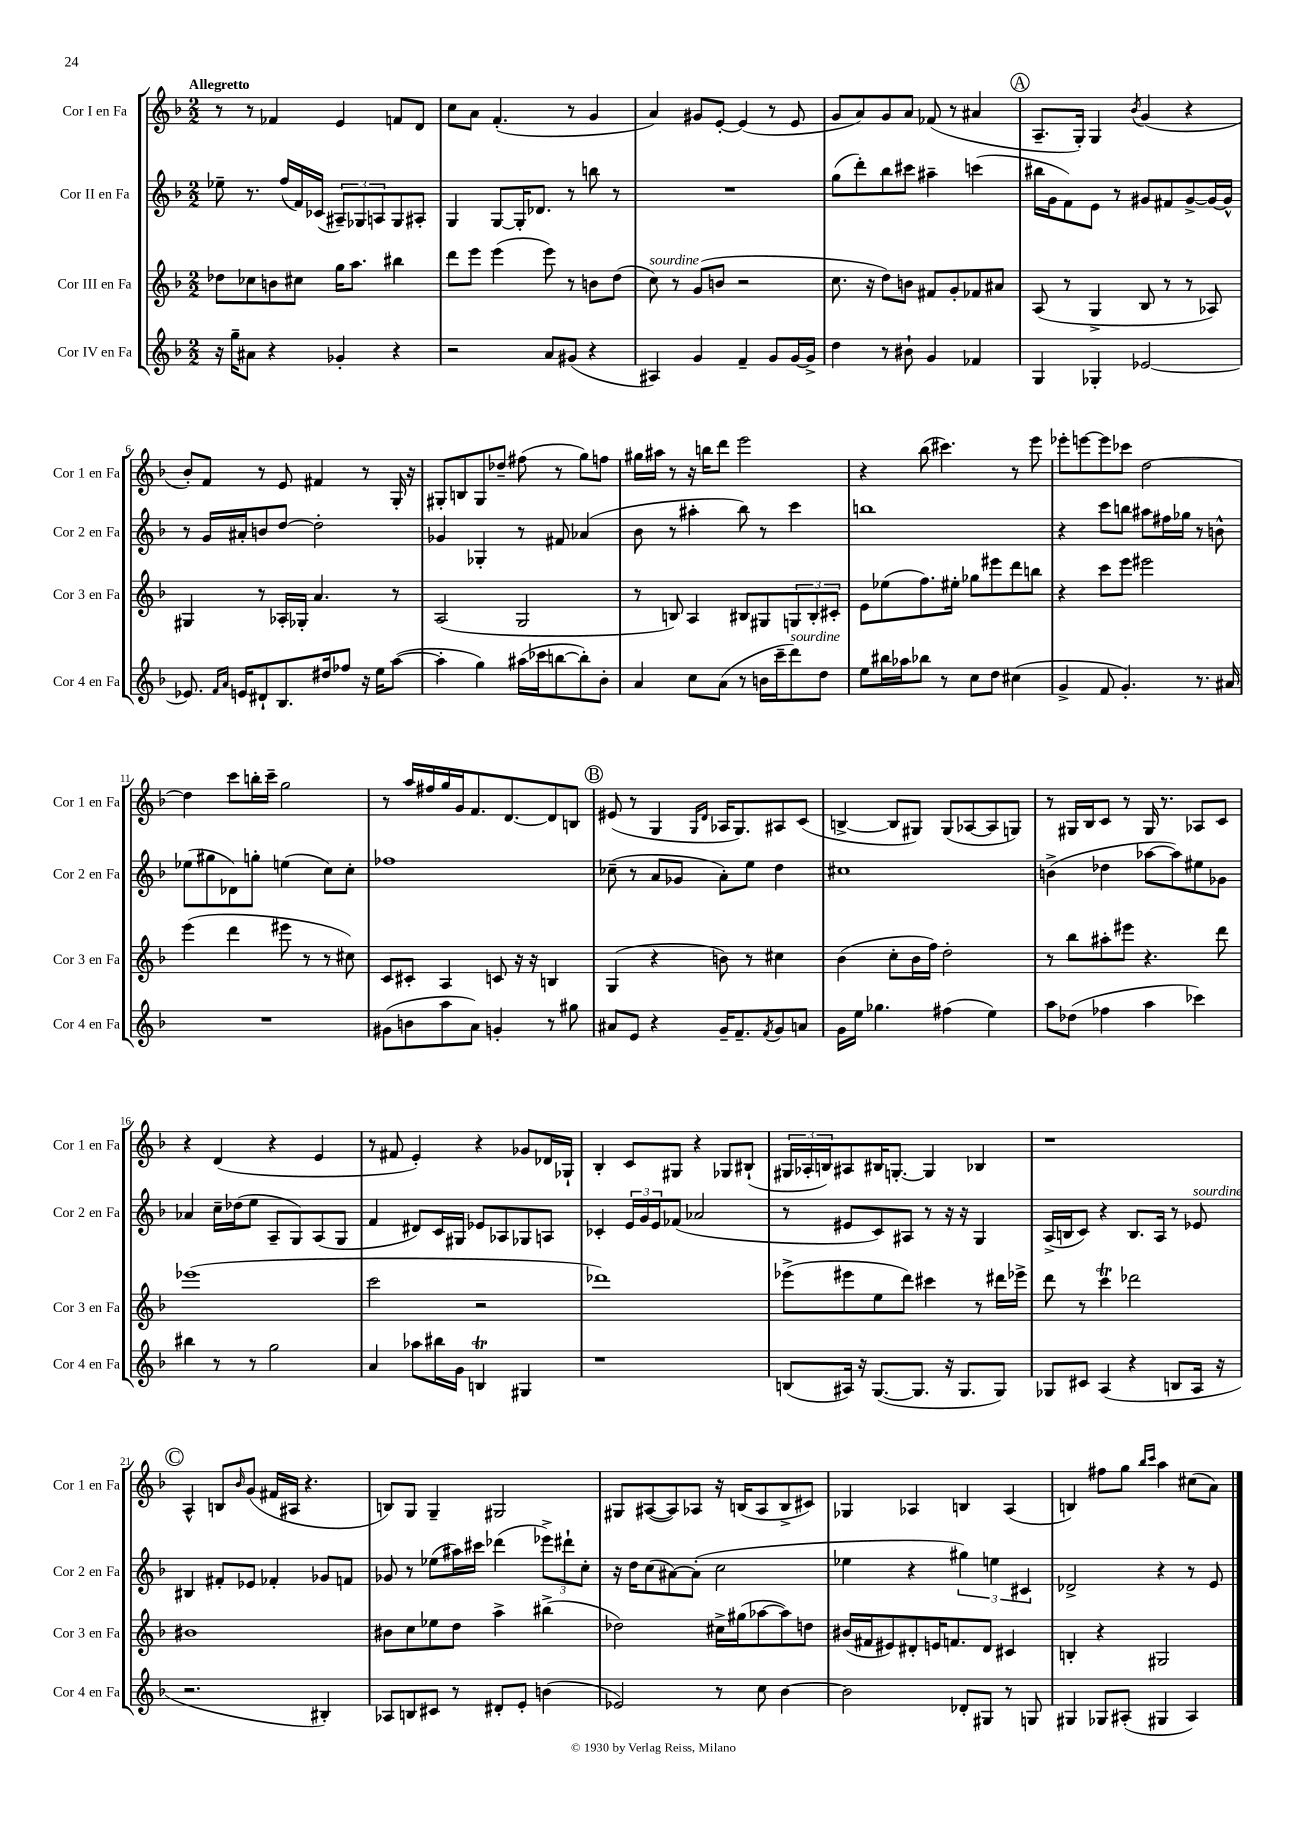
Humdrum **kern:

**kern	**kern	**kern	**kern
*part4	*part3	*part2	*part1
*staff4	*staff3	*staff2	*staff1
*I"Cor IV en Fa	*I"Cor III en Fa	*I"Cor II en Fa	*I"Cor I en Fa
*I'Cor 4 en Fa	*I'Cor 3 en Fa	*I'Cor 2 en Fa	*I'Cor 1 en Fa
*clefG2	*clefG2	*clefG2	*clefG2
*k[b-]	*k[b-]	*k[b-]	*k[b-]
*M2/2	*M2/2	*M2/2	*M2/2
=1	=1	=1	=1
!	!	!	!LO:TX:a:B:t=Allegretto
16r	8dd-X\L	8ee-X~\	8r
16gg~\KL	.	.	.
8a#X\J	8cc-X\	8.r	8r
4r	8bn\	.	4f-X/
.	.	(16ff/LL	.
.	8cc#X\J	16f/)	.
.	.	(16c-X/JJ	.
4g-X'/	16gg\KL	12A#X~/L)	4e/
.	8.aa\J	.	.
.	.	12G-X/	.
.	.	12An/	.
4r	4bb#X\	8G-/	8fn/L
.	.	8A#X'/J	8d/J
=2	=2	=2	=2
2r	8ddd\L	4G/	8cc\L
.	8eee\J	.	8a\J
.	(4eee\	[8G/L	(4.f'/
.	.	16G'/K]	.
.	.	8.d-X/J	.
8a/L	8eee\)	.	.
(8g#X/J	8r	8r	8r
4r	8bn\L	8bbn\	4g/
.	(8dd\J	8r	.
=3	=3	=3	=3
!	!LO:TX:a:i:t=sourdine	!	!
4A#X/)	8cc\)	1r	4a/)
.	8r	.	.
4g/	(8g/L	.	8g#X/L
.	8bn/J	.	[8e'/J
4f~/	2r	.	(4e/]
8g/L	.	.	8r
[16g/L	.	.	8e/
16g^/JJ]	.	.	.
=4	=4	=4	=4
4dd\	8.cc\	(8gg\L	8g/L
.	.	8ddd'\)	8a/)
.	16r	.	.
8r	8dd\L)	8bb-\	8g/
8b#X`\	8bn\J	8ccc#X\J	8a/J
4g/	8f#X/L	4aa#X~\	(8f-X/
.	8g'/	.	8r
4f-X/	8f-X/	(4cccn\	4a#X/
.	8a#X/J	.	.
!!LO:REH:place=s1:t=A
=5	=5	=5	=5
4G/	(8A/	16bb#X\LL	8.A~/L
.	.	16g\J	.
.	8r	8f\)	.
.	.	.	16G'/Jk)
4G-X'/	4G^/	8e\J	4G/
.	.	8r	.
.	.	.	8qb-/
[2e-X/	8B-/	8g#X/L	(4g/
.	8r	8f#X/	.
.	8r	[8g#^/	4r
.	8A-X/)	16g#/L_	.
.	.	16g#^^/JJ]	.
!!LO:LB:g=z
=6	=6	=6	=6
8.e-X/]	4G#X/	8r	8b-'/L)
.	.	16g/LL	8f/J
16qqf/LL	.	.	.
16qqa/JJ	.	.	.
16en/KL	.	16a#X'/J	.
8d#X`/	8r	8bn/	8r
8.B-/	16A-X'/LL	[8dd/J	8e/
.	16G-X'/JJ	.	.
.	4.a/	2dd'\]	4f#X/
16dd#X/k	.	.	.
8ff-X/J	.	.	.
16r	.	.	8r
16ee\KL	.	.	.
([8aa\J	8r	.	16G'/
.	.	.	16r
=7	=7	=7	=7
4aa'\]	(2A/	4g-X/	8G#X'/L
.	.	.	8Bn/
4gg\)	.	4G-X'/	8G#/
.	.	.	8dd-X~/J
(16aa#X\LL	2G/	8r	(8ff#X\
16ccc-X\J	.	.	.
[8bbn\	.	8f#X/	8r
8bb'\])	.	(4a-X/	8gg\L)
8b-'\J	.	.	8ffn\J
=8	=8	=8	=8
4a/	8r	8b-\	16gg#X\LL
.	.	.	16aa#X\JJ
.	8Bn/)	8r	8r
8cc\L	4A/	4aa#X'\	16r
.	.	.	16bbn\KL
(8a\J	.	.	8ddd\J
8r	8B#X/L	8bb-\)	2eee\
16bn\LL	8G#X/	8r	.
16ccc~\J	.	.	.
!LO:TX:a:i:t=sourdine	!	!	!
8ddd\)	12Gn/	4ccc\	.
.	12B#'/	.	.
8dd\J	.	.	.
.	12c#X'/J	.	.
=9	=9	=9	=9
8ee\L	8e\L	1bbn	4r
16bb#X\L	(8ee-X\	.	.
16aa-X\J	.	.	.
8bb-X\J	8.ff\)	.	(8bb-\
8r	.	.	4.ccc#X\)
.	16ee#X'\Jk	.	.
8cc\L	8gg-X\L	.	.
8dd\J	8eee#X\	.	.
(4cc#X\	8ddd\	.	8r
.	8bbn\J	.	8eee\
=10	=10	=10	=10
4g^/	4r	4r	8eee-X'\L
.	.	.	[8eeen\
8f/	8ccc\L	8ccc\L	8eee\]
4.g'/)	8eee\J	8bbn\J	8ccc-X\J
.	2eee#X\	8aa#X\L	[2dd\
.	.	16ff#X\L	.
.	.	16gg-X\JJ	.
8.r	.	8r	.
.	.	8bn^^\	.
16a#X/	.	.	.
!!LO:LB:g=z
=11	=11	=11	=11
1r	(4eee\	(8ee-X\L	4dd\]
.	.	8gg#X\	.
.	4ddd\	8d-X\)	8ccc\L
.	.	8ggn'\J	16bbn'\L
.	.	.	16ccc~\JJ
.	8eee#X\	(4een\	2gg\
.	8r	.	.
.	8r	8cc\L)	.
.	8cc#X\)	8cc'\J	.
=12	=12	=12	=12
(8g#X\L	8c/L	1ff-X	8r
8bn\	8c#X'/J	.	16aa/LL
.	.	.	16ff#X/
8aa\	4A/	.	16gg/
.	.	.	16g/J
8a\J)	.	.	8.f/
4gn'/	8cn/	.	.
.	.	.	[8.d/
.	16r	.	.
.	16r	.	.
8r	4Bn/	.	8d/]
8gg#X\	.	.	8Bn/J
!!LO:REH:place=s1:t=B
=13	=13	=13	=13
8a#X/L	(4G/	(8cc-X~\	(8e#X/
8e/J	.	8r	8r
4r	4r	8a/L	4G/
.	.	8g-X/J	.
.	.	.	16qqG/LL
.	.	.	16qqd/JJ
16g~/KL	8bn\)	8a'\L)	16A-X/KL
8.f~/	.	.	8.G/)
.	8r	8ee\J	.
8qf/	.	.	.
8g/	4cc#X\	4dd\	8A#X/
8an/J	.	.	(8c/J
=14	=14	=14	=14
16g\LL	(4b-\	1cc#X	[4Bn^/
16ee\JJ	.	.	.
4.gg-X\	.	.	.
.	8cc'\L	.	8B/L]
.	16b-\L	.	8G#X/J)
.	16ff\JJ)	.	.
(4ff#X\	2dd'\	.	(8G#/L
.	.	.	[8A-X/
4ee\)	.	.	8A-/]
.	.	.	8Gn/J)
=15	=15	=15	=15
8aa\L	8r	(4bn^\	8r
(8dd-X\J	8bb-\L	.	16G#X/LL
.	.	.	16B-/J
4ff-X\	8aa#X'\	4dd-X\	8c/J
.	8eee#X\J	.	8r
4aa\	4.r	[8aa-X\L	16G#/
.	.	.	8.r
.	.	8aa-\])	.
4ccc-X\)	.	8ee#X\	8A-X/L
.	8ddd\	8g-X\J	8c/J
!!LO:LB:g=z
=16	=16	=16	=16
4bb#X\	(1eee-X	4a-X/	4r
8r	.	16cc~\LL	(4d/
.	.	(16dd-X\J	.
8r	.	8ee\J	.
2gg\	.	8A~/L	4r
.	.	8G/)	.
.	.	(8A/	4e/
.	.	8G/J	.
=17	=17	=17	=17
4a/	2ccc\	4f/	8r
.	.	.	8f#X/
8aa-X\L	.	8d#X/L)	4e'/)
16bb#X\L	.	16c/L	.
16g\JJ	.	16G#X/JJ	.
4Bnt/	2r	8e-X/L	4r
.	.	8A-X/	.
4G#X/	.	8G-X/	8g-X/L
.	.	8An/J	16d-X/L
.	.	.	16G-X`/JJ
=18	=18	=18	=18
1r	1ddd-X)	4c-X'/	4B-'/
.	.	24e/LL	8c/L
.	.	24g/	.
.	.	24e/J	.
.	.	(8f-X/J	8G#X/J
.	.	2a-X/	4r
.	.	.	8G-X/L
.	.	.	(8B#X`/J
=19	=19	=19	=19
(8Bn/L	(8eee-X^\L	8r	24G#X/LL
.	.	.	24A-X'/
.	.	.	24Bn/J)
16A#X/Jk)	8eee#X\	8e#X/L	8A#X/
16r	.	.	.
([8.G/L	8ee\	8c/)	16B#X/K
.	.	.	[8.Gn'/J
.	8ddd\J)	8A#X/J	.
8.G/J]	.	.	.
.	4ccc#X\	8r	4G/]
16r	.	16r	.
8.G/L	.	16r	.
.	8r	4G/	4B-X/
8G/J)	16ddd#X\LL	.	.
.	16eee-X^\JJ	.	.
=20	=20	=20	=20
8G-X/L	8ddd\	(16A^/LL	1r
.	.	16Bn/J	.
8c#X/J	8r	8c/J)	.
(4A/	4cccT\	4r	.
4r	2ddd-X\	8.B/L	.
.	.	16A/Jk	.
8Bn/L	.	8r	.
!	!	!LO:TX:a:i:t=sourdine	!
16A/Jk	.	8e-X/	.
16r	.	.	.
!!LO:LB:g=z
!!LO:REH:place=s1:t=C
=21	=21	=21	=21
2.r	1b#X	4B#X/	4A^^/
.	.	8f#X'/L	8Bn/L
.	.	.	16qqb-/
.	.	8e-X/J	(8g/J
.	.	4f-X'/	16f#X/LL
.	.	.	16A#X/JJ
.	.	.	4.r
4B#X'/)	.	8g-X/L	.
.	.	8fn/J	.
=22	=22	=22	=22
8A-X/L	8b#X\L	8g-X/	8Bn/L)
8Bn/	8cc\	8r	8G/J
8c#X/J	8ee-X\	(8ee-X\L	4G~/
8r	8dd\J	16aa#X\L)	.
.	.	16ccc#X\JJ	.
8d#X'/L	4aa^\	(4ddd-X\	2G#X/
8e'/J	.	.	.
(4bn\	(4bb#X^\	12eee-X^\L)	.
.	.	12ddd#X`\	.
.	.	12cc'\J	.
=23	=23	=23	=23
2e-X/)	2dd-X\)	16r	8G#X/L
.	.	16dd\KL	.
.	.	(8cc\	([8A#X/
.	.	[8a#X\)	8A#/])
.	.	(8a#'\J]	8A-X/J
8r	16cc#X^\LL	2cc\	16r
.	(16gg#X\J	.	(16Bn/KL
8cc\	[8aa-X\	.	8A-/
[4b-\	8aa-\])	.	8B^/
.	8ddn\J	.	8c#X/J)
=24	=24	=24	=24
2b-\]	(16b#X/LL	4ee-X\	4G-X/
.	16f#X/J	.	.
.	8e#X/)	.	.
.	8d#X'/	4r	4A-X/
.	16en/K	.	.
.	8.fn/	.	.
8d-X'/L	.	6gg#X\)	4Bn/
8G#X/J	8d#/J	.	.
.	.	6een\	.
8r	4c#X/	.	(4A-/
.	.	6c#X/	.
8Gn/	.	.	.
=25	=25	=25	=25
4G#X/	4Bn'/	2d-X^/	4Bn/)
8G-X/L	4r	.	8ff#X\L
(8A#X'/J	.	.	8gg\J
.	.	.	16qqbb-/LL
.	.	.	16qqccc/JJ
4G#X/	2G#X/	4r	4aa\
4A#/)	.	8r	(8cc#X\L
.	.	8e/	8a\J)
==	==	==	==
*-	*-	*-	*-
